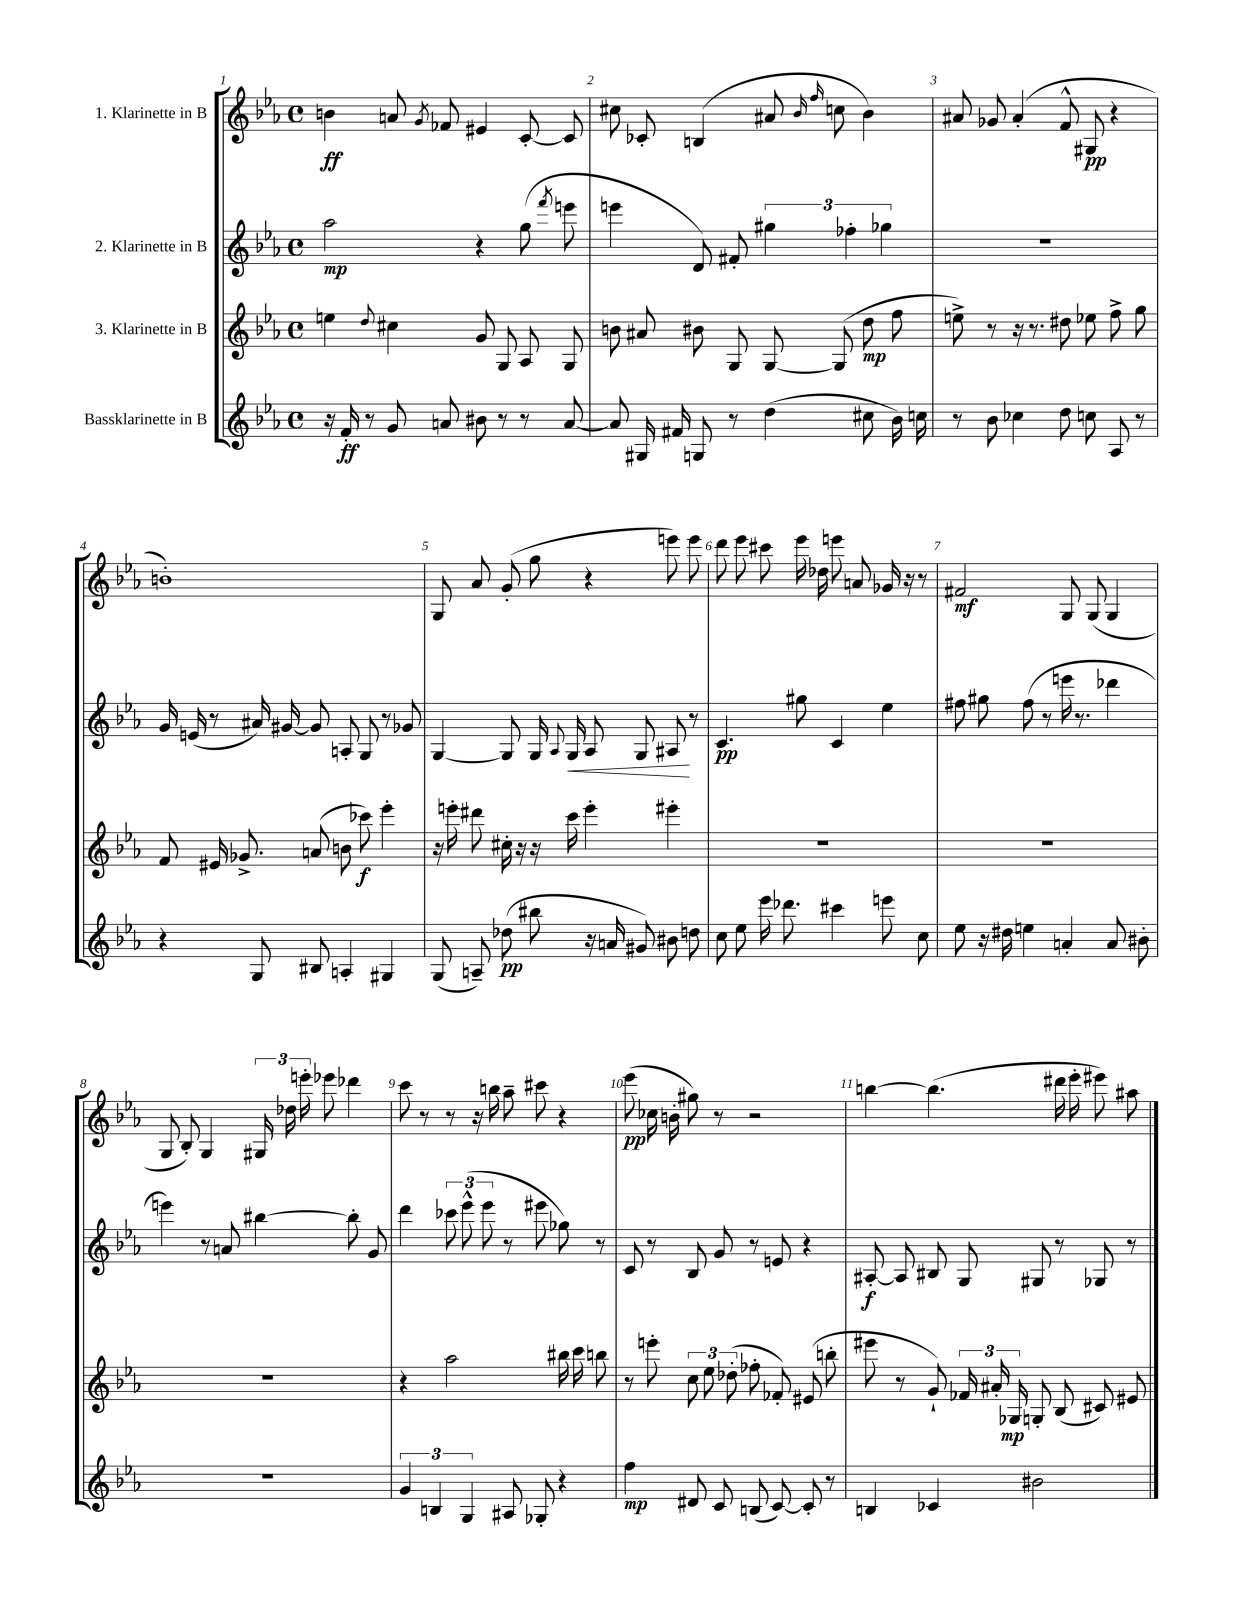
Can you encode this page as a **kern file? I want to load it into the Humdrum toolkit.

**kern	**kern	**kern	**kern
*staff4	*staff3	*staff2	*staff1
*clefG2	*clefG2	*clefG2	*clefG2
*k[b-e-a-]	*k[b-e-a-]	*k[b-e-a-]	*k[b-e-a-]
*M4/4	*M4/4	*M4/4	*M4/4
*met(c)	*met(c)	*met(c)	*met(c)
16r	4ee\	2aa-\	4b\
16f'/	.	.	.
8r	.	.	.
.	8qqdd/	.	.
8g/	4cc#\	.	8a/
.	.	.	8qg/
8a/	.	.	8f-/
8b#\	8g/	4r	4e#/
8r	8G/	.	.
8r	8A-/	(8gg\	[8c'/
.	.	8qfff/	.
[8a/	8G/	8eee\	8c/]
=	=	=	=
8a/]	8b\	4eee\	8cc#\
16G#/	8a#/	.	8c-'/
16f#/	.	.	.
8G/	8b#\	8d/)	(4B/
8r	8G/	8f#'/	.
(4dd\	[8G/	6gg#\	8a#/
.	.	.	16qqb-/
.	.	.	16qqff/
.	(8G/]	.	8cc\
.	.	6ff-'\	.
8cc#\	8dd\	.	4b-\)
.	.	6gg-\	.
16b-\)	8ff\	.	.
16cc\	.	.	.
=	=	=	=
8r	8ee^\)	1r	8a#/
8b-\	8r	.	8g-/
4cc-\	16r	.	(4a#'/
.	8.r	.	.
8dd\	8dd#\	.	8f^^/
8cc\	8ee-\	.	8G#/
8A-/	8ff^\	.	4r
8r	8gg\	.	.
=	=	=	=
4r	8f/	16g/	1b')
.	.	(16e/	.
.	16e#/	8r	.
.	8.g-^/	.	.
8G/	.	16a#/)	.
.	.	[16g#/	.
8B#/	(8a/	8g#/]	.
4A'/	8b\	8A'/	.
.	8ccc-\)	8G/	.
4G#/	4eee-'\	8r	.
.	.	8g-/	.
=	=	=	=
(8G/	16r	[4G/	8G/
.	16eee'\	.	.
8A~/)	8ddd#\	.	8a-/
(8dd-\	16cc#'\	8G/]	(8g'/
.	16r	.	.
8bb#\	16r	16G/	8gg\
.	.	8qqA-/	.
.	16ccc\	16G/	.
16r	4eee'\	8A-/	4r
16a/	.	.	.
8g#/)	.	8G/	.
8b#\	4eee#'\	8A#/	8eee\)
8dd\	.	8r	8eee\
=	=	=	=
8cc\	1r	4.c/	8ddd\
8ee-\	.	.	8eee-\
16eee-\	.	.	8ccc#\
8.ddd-\	.	.	.
.	.	8gg#\	16eee-\
.	.	.	16dd-\
4ccc#\	.	4c/	8eee\
.	.	.	8a/
8eee\	.	4ee-\	16g-/
.	.	.	16r
8cc\	.	.	8r
=	=	=	=
8ee-\	1r	8ff#\	2f#/
16r	.	8gg#\	.
16dd#\	.	.	.
4ee\	.	(8ff#\	.
.	.	8r	.
4a'/	.	16eee\	8G/
.	.	8.r	.
.	.	.	(8G/
8a/	.	4ddd-\	4G/
8b#'\	.	.	.
=	=	=	=
1r	1r	4eee\)	8G/
.	.	.	8B-'/)
.	.	8r	4G/
.	.	8a/	.
.	.	[4bb#\	24G#/
.	.	.	24dd-\
.	.	.	24eee'\
.	.	.	8eee-\
.	.	8bb#'\]	4ddd-\
.	.	8g/	.
=	=	=	=
6g/	4r	4ddd\	8ccc\
.	.	.	8r
6B/	.	.	.
.	2aa-\	12ccc-\	8r
6G/	.	(12eee-^^\	.
.	.	.	16r
.	.	12eee-\	.
.	.	.	16bb\
8A#/	.	8r	8aa-~\
8G-'/	.	8eee#\	8ccc#\
4r	16bb#\	8gg-\)	4r
.	16ccc\	.	.
.	8bb\	8r	.
=	=	=	=
4ff\	8r	8c/	(8eee-\
.	8eee'\	8r	16cc-\
.	.	.	16b'\
8d#/	12cc\	8B-/	8gg#\)
.	12ee-\	.	.
8c/	.	8g/	8r
.	(12dd-'\	.	.
(8B/	8ff-'\	8r	2r
[8c/)	8f-'/)	8e/	.
8c'/]	(8e#/	4r	.
8r	8bb'\	.	.
=	=	=	=
4B/	8eee#\	[8A#'/	[4bb\
.	8r	8A#/]	.
4c-/	8g`/)	8B#/	(4.bb\]
.	24f-/	8G/	.
.	24a#'/	.	.
.	24G-/	.	.
2b#\	8G'/	8G#/	.
.	(8B-/	8r	16ddd#\
.	.	.	16eee-'\
.	8c#/)	8G-/	8eee#\)
.	8e#/	8r	8aa#\
==	==	==	==
*-	*-	*-	*-
